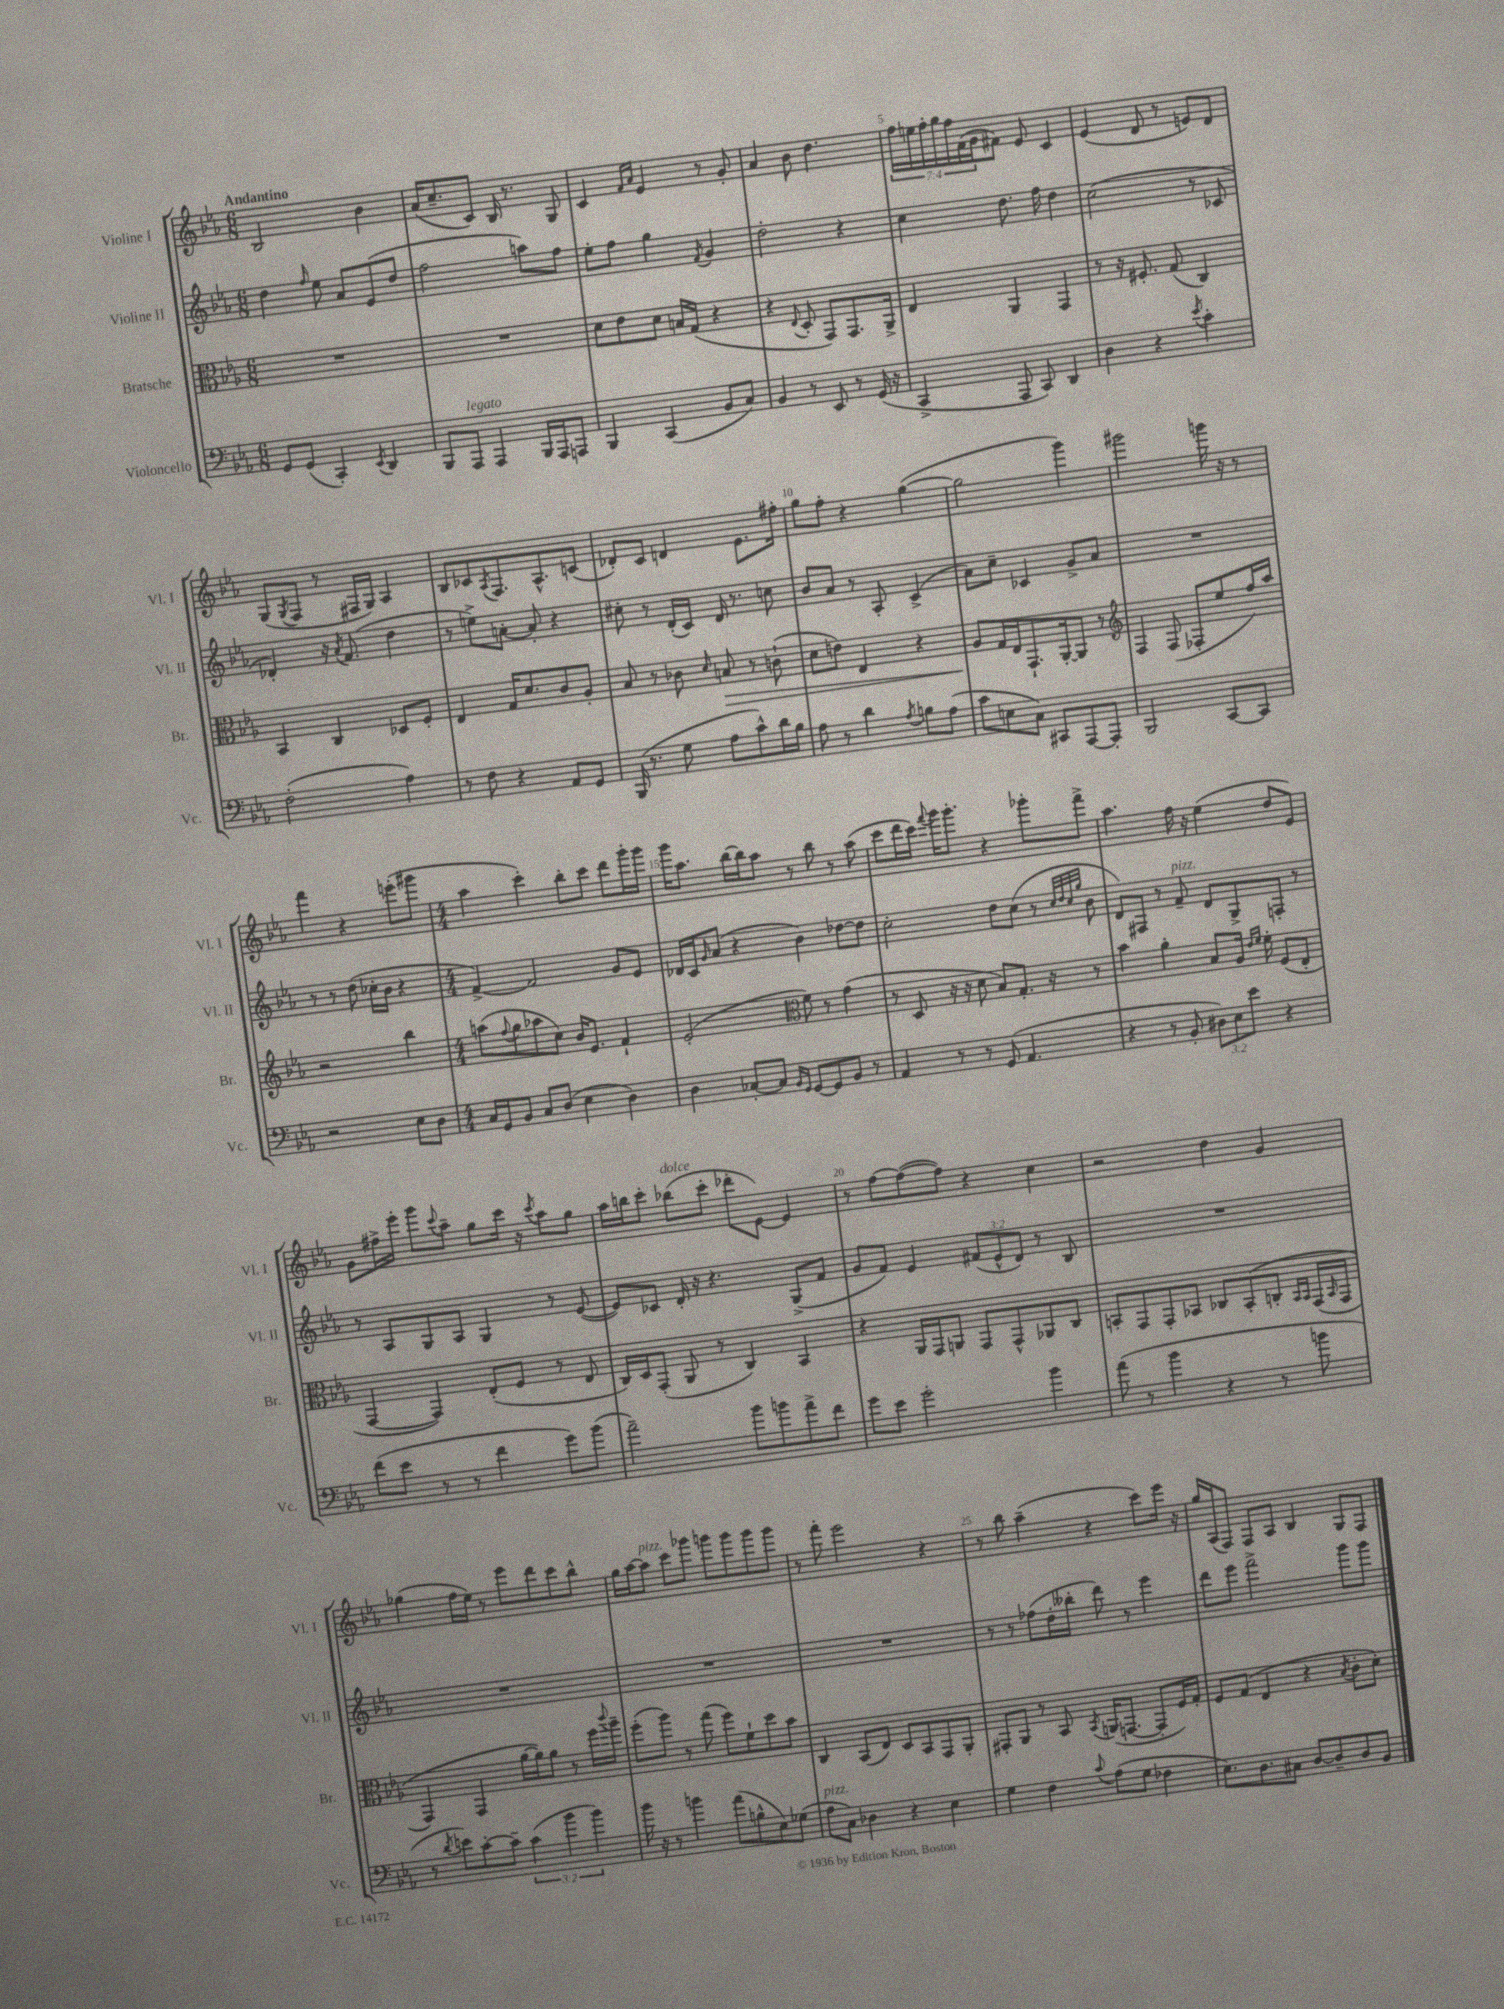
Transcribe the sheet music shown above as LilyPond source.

<<
\new StaffGroup <<
\new Staff = "s0" \with { instrumentName = "Violine I" shortInstrumentName = "Vl. I" } {
    \clef treble \key ees \major \numericTimeSignature \time 6/8 \override Staff.TupletNumber.text = #tuplet-number::calc-fraction-text \tempo "Andantino"
    bes2 bes'4 |
    aes'16( c''8.-- c'8) bes16 r8. g8 |
    c'4 \grace { f'16 aes'16 } ees'4 r8 g'8-. |
    aes'4 bes'8 d''4. |
    \tuplet 7/4 { f''16 e''16 f''16-. g''16 f''16 f'16( g'16 } fis'8) ees'8 c'4 |
    ees'4( d'8 r8 e'8) d'8 |
    g8( \acciaccatura { g8 } f8 r8 fis16 g16) aes4 |
    bes8 ces'8 \acciaccatura { aes8 } f8. aes8.-^ c'8( |
    des'8-.) c'8 d'4 ees'8. fis''16-. |
    g''8 f''8-. r4 g''4~( |
    g''2 g'''4) |
    gis'''2 g'''16 r16 r8 |
    f'''4 r4 e'''8-.( gis'''8 |
    \numericTimeSignature \time 4/4 aes''4 c'''4-.) bes''8-. c'''8 d'''8 g'''16-. g'''16 |
    g'''16 aes''8. bes''16~ bes''16 aes''8 r8 bes''8 r8 aes''8( |
    c'''8 d'''16 c'''16) \appoggiatura { f'''8 } g'''16 g'''8.-. r4 ges'''8-. f'''8-> |
    aes''4. f''16 r16 ees''4( d''8 ees'8) |
    g'8 fis''16-> ees'''16-. g'''8 \appoggiatura { c'''8 } aes''8-- g''8 c'''16 r16 \acciaccatura { c'''8 } aes''8 g''8 |
    aes''16 b''16 c'''8-. bes''8^\markup { \italic "dolce" }( c'''8-. des'''8-. ees'8~) ees'4 |
    r8 f''8~ f''8~( f''8) r4 c''4 |
    r2 d''4 g'4 |
    ges''4( f''16 ees''16) r8 ees'''8 d'''8 c'''8 bes''8-^ |
    g''16 aes''16~ aes''8^\markup { \italic "pizz." } c'''8 ges'''8 g'''8 g'''8 g'''8 g'''8 |
    r8 f'''8-. ees'''2 r4 |
    r8 bes''8 aes''4--( r4 c'''8) ees'''16 r16 |
    g''16 aes16( f8) f8 aes8 bes4 g8 f8 \bar "|." |
}
\new Staff = "s1" \with { instrumentName = "Violine II" shortInstrumentName = "Vl. II" } {
    \clef treble \key ees \major \numericTimeSignature \time 6/8 \override Staff.TupletNumber.text = #tuplet-number::calc-fraction-text
    d''4 \grace { f''16 } ees''8 aes'8 ees'8( d''8 |
    f''2 a''8) f''8 |
    ees''8-. f''8 g''4 \acciaccatura { f'8 } g'4 |
    d''2-. r4 |
    c''4 d''8. f''16 d''4 |
    c''2( r8 ces'8 |
    des'4-.) r16 \acciaccatura { aes'8 } f'8.( d''4 |
    r8 e''8->) a'8~-. a'8-. r4 |
    cis''8-. r8 d'16-.( c'16) d'16 r8. c''8 |
    bes'8 aes'8 r8 aes8-. c'4->( |
    aes'8) c''8-- ces'4 g'8-> aes'8 |
    R2. |
    r8 r8 d''8( ces''16-. bes'16 r4 |
    \numericTimeSignature \time 4/4 f'4~->) f'2 g'8 ees'8 |
    des'16 c'16 \grace { g'16 } aes'8( r4 bes'4) des''8~ des''8 |
    c''2-. d''8 c''8( r8 \grace { c''32 d''32 c''32 g''32 } bes'8 |
    d'8) fis8 r8 f'8--^\markup { \italic "pizz." } d'8 g8-> f8-. r8 |
    r8 aes8 g8 aes8 g4 r8 ees'8~( |
    ees'8) ces'8 d'16-. r16 r4. g8->( f'8 |
    g'8 f'8) ees'4 \tuplet 3/2 { fis'8( ees'8-^ d'8) } r8 bes8 |
    R1 |
    R1 |
    R1 |
    R1 |
    r8 r8 fes''8( d''16-. beses''16-. d'''8) r8 ees'''4 |
    d'''8 ees'''8 f'''2-> g'''8 g'''8 \bar "|." |
}
\new Staff = "s2" \with { instrumentName = "Bratsche" shortInstrumentName = "Br." } {
    \clef alto \key ees \major \numericTimeSignature \time 6/8
    R2. |
    R2. |
    d'8 ees'8 d'8 b16 g16( r4 |
    r4 \appoggiatura { ees8 } d8-. g,8) g,8. aes,16-> |
    ees4 aes,4 g,4 |
    r8 r16 fis8.-. g8( c4) |
    bes,4 c4 des8 f8-. |
    ees4 g16 d'8. c'8 aes8-. |
    bes8 r8 ces'8 \grace { d'16 } b8\> r8 c'8-!( |
    d'8 e'8) ees4 r4 |
    aes8\! g16 ees16 g,8.-! aes,16~-. aes,8 r8 |
    \clef treble f4 f8( fes8-. ees''8 f''16) aes''16 |
    r2 bes''4 |
    \numericTimeSignature \time 4/4 a''8( \appoggiatura { f''8 } g''8 aes''8 c''8) bes'16 ees'8. f'4-! |
    ees'2-.( \clef alto f'8) r8 g'4( |
    r8 d8 r16 r16 d'8 bes8) g8.-. r16 r8 |
    bes'4 aes'4-. bes8 aes16 \grace { ees'16 f'16 } f'16-. f8( ees8-. |
    g,4~ g,4) ees8-.( f8 r8 ees8 |
    c16) d16 g,8-.( aes,8 r8 c4) bes,4 |
    r4 aes,16 g,16 a,8 g,8 g,8-^ aes,8 c8 |
    b,8-. g,8 g,8-. bes,8 ces8 bes,8-.\( c8-. \grace { bes,16 bes,16 } g,16( \grace { bes,16 } g,16 |
    g,4) g,4 aes'16~ aes'16\) aes'8 r8 f''16 \appoggiatura { c'''8 } aes''16-- |
    f''8-.( aes''8) r8 g''8( f''8) f'8-! d''8 bes'8 |
    c4 bes,8( ees8) d8 bes,8 g,8 aes,8-. |
    gis,8-. aes,8 r8 bes,8 \acciaccatura { bes,8 } a,16( g,8.~ g,8-. f16) g16-. |
    f8 g8( ees4 r4 \acciaccatura { bes8 } c'8-. d'8-.) \bar "|." |
}
\new Staff = "s3" \with { instrumentName = "Violoncello" shortInstrumentName = "Vc." } {
    \clef bass \key ees \major \numericTimeSignature \time 6/8 \override Staff.TupletNumber.text = #tuplet-number::calc-fraction-text
    g,8 g,8( c,4-.) \acciaccatura { ees,8 } d,4 |
    bes,,8 aes,,8^\markup { \italic "legato" } aes,,4 bes,,16 aes,,16 a,,8 |
    bes,,4 c,4( bes,8 c8) |
    bes,4 r8 ees,8 r8 g,16( r16 |
    c,4-> aes,,8 c,8) d,4 |
    d4 r4 \acciaccatura { ees'8 } c'4-. |
    f2-.( aes4) |
    r8 f8 r4 aes,8 g,8 |
    bes,,16( r8. g8 aes8 c'8-^) d'16 bes16 |
    aes8 r8 d'4 \acciaccatura { aes8 } b8 aes8( |
    c'8 e8 c8) cis,8 aes,,8~ aes,,8-. |
    bes,,2 c,8~ c,8 |
    r2 ees8 d8 |
    \numericTimeSignature \time 4/4 c16 g,16 bes,8 c8 d8( ees4 d4) |
    d4 ces8~-. ces8 \grace { bes,16 g,16 } g,8~ g,8 bes,8 r8 |
    aes,4 r8 r8 g,8( aes,4. |
    r4 r8 bes,8-. \tuplet 3/2 { dis8) ees8 ees'8 } r4 |
    f'8( ees'8 r8 r8 f'4 g'8) bes'8( |
    aes'2--) bes'8 b'8 aes'8-> f'8 |
    g'8 ees'8 g'2-. bes'4 |
    aes'8( r8 bes'4 r4 r8 b'8 |
    r8 \acciaccatura { d'8 } e'8) c'8~-. c'8-- \tuplet 3/2 { c'4( bes'4 bes'4) } |
    bes'16 r16 r8 b'4 aes'8( b8-^ ees8) ges8( |
    aes8^\markup { \italic "pizz." } c8) des4 r4 ees4 |
    g4 f4 \appoggiatura { c'8 } aes8( g8 fes4 |
    ees8.) d8. cis8 d8~ d8-- d8 bes,8 \bar "|." |
}
>>
>>
\layout { \context { \Score \override BarNumber.break-visibility = ##(#f #t #t) barNumberVisibility = #(every-nth-bar-number-visible 5) } }
